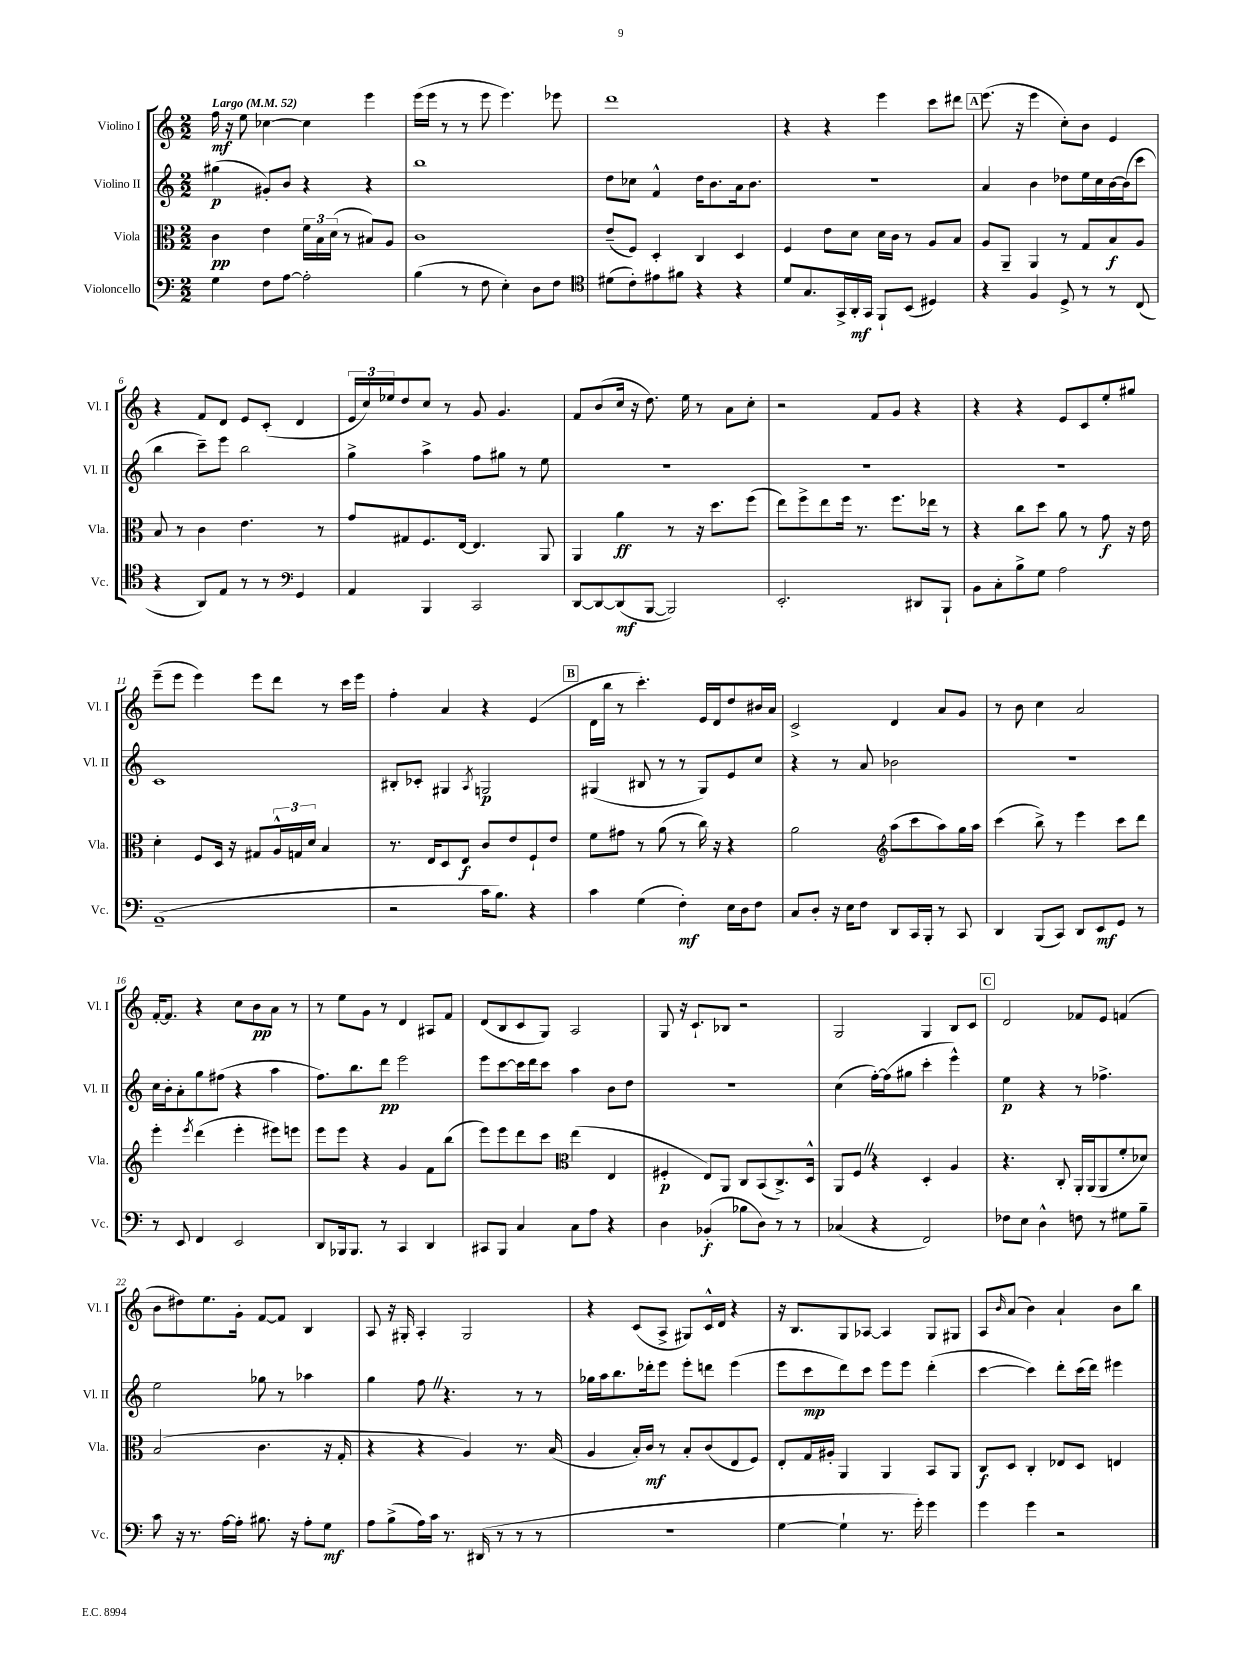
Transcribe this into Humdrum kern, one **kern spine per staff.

**kern	**dynam	**kern	**dynam	**kern	**dynam	**kern	**dynam
*part4	*part4	*part3	*part3	*part2	*part2	*part1	*part1
*staff4	*staff4	*staff3	*staff3	*staff2	*staff2	*staff1	*staff1
*I"Violoncello	*	*I"Viola	*	*I"Violino II	*	*I"Violino I	*
*I'Vc.	*	*I'Vla.	*	*I'Vl. II	*	*I'Vl. I	*
*clefF4	*	*clefC3	*	*clefG2	*	*clefG2	*
*k[]	*	*k[]	*	*k[]	*	*k[]	*
*M2/2	*	*M2/2	*	*M2/2	*	*M2/2	*
*MM52	*	*MM52	*	*MM52	*	*MM52	*
=1	=1	=1	=1	=1	=1	=1	=1
!	!	!	!	!	!	!LO:TX:a:B:t=Largo	!
4G\	.	4c\	pp	(4gg#X\	p	16ff\	mf
.	.	.	.	.	.	16r	.
.	.	.	.	.	.	8ee\	.
8F\L	.	4e\	.	8g#X'/L)	.	[4cc-X\	.
[8A\J	.	.	.	8b/J	.	.	.
2A'\]	.	24f\LL	.	4r	.	4cc-\]	.
.	.	24B\	.	.	.	.	.
.	.	(24d\JJ	.	.	.	.	.
.	.	8r	.	.	.	.	.
.	.	8B#X/L)	.	4r	.	4eee\	.
.	.	8A/J	.	.	.	.	.
=2	=2	=2	=2	=2	=2	=2	=2
(4B\	.	1c	.	1bb	.	(16eee\LL	.
.	.	.	.	.	.	16eee\JJ	.
.	.	.	.	.	.	8r	.
8r	.	.	.	.	.	8r	.
8F\	.	.	.	.	.	8eee\	.
4E'\)	.	.	.	.	.	4.eee\)	.
8D\L	.	.	.	.	.	.	.
8F\J	.	.	.	.	.	8eee-X\	.
=3	=3	=3	=3	=3	=3	=3	=3
*clefC4	*	*	*	*	*	*	*
(8d#X\L	.	(8e~/L	.	8dd\L	.	1ddd	.
8c'\)	.	8F/J)	.	8cc-X\J	.	.	.
8e#X\	.	4D'/	.	4f^^/	.	.	.
8f#X\J	.	.	.	.	.	.	.
4r	.	4C/	.	16dd\KL	.	.	.
.	.	.	.	8.b\	.	.	.
4r	.	4D/	.	16a\k	.	.	.
.	.	.	.	8.b\J	.	.	.
=4	=4	=4	=4	=4	=4	=4	=4
8d/L	.	4F/	.	1r	.	4r	.
8.G/	.	.	.	.	.	.	.
.	.	8e\L	.	.	.	4r	.
16GG^/L	.	.	.	.	.	.	.
16AA'/	mf	8d\J	.	.	.	.	.
16GG/JJ	.	.	.	.	.	.	.
8FF`/L	.	16d\LL	.	.	.	4eee\	.
.	.	16c\JJ	.	.	.	.	.
(8BB/J	.	8r	.	.	.	.	.
4D#X/)	.	8A/L	.	.	.	8ccc\L	.
.	.	8B/J	.	.	.	8ddd#X\J	.
!!LO:REH:place=s1:t=A
=5	=5	=5	=5	=5	=5	=5	=5
4r	.	8A/L	.	4a/	.	(8.eee\	.
.	.	8AA~/J	.	.	.	.	.
.	.	.	.	.	.	16r	.
4F/	.	4AA/	.	4b\	.	4eee\	.
8D^/	.	8r	.	8dd-X\L	.	8cc'\L)	.
8r	.	8G/L	.	16ee\L	.	8b\J	.
.	.	.	.	16cc\	.	.	.
8r	.	8B/	f	[16b\	.	4e/	.
.	.	.	.	(16b\J]	.	.	.
(8C/	.	8A/J	.	8ccc\J	.	.	.
!!LO:LB:g=z
=6	=6	=6	=6	=6	=6	=6	=6
4r	.	8B/	.	4bb\	.	4r	.
.	.	8r	.	.	.	.	.
8AA/L)	.	4c\	.	8ccc~\L)	.	8f/L	.
8E/J	.	.	.	8eee\J	.	8d/J	.
8r	.	4.e\	.	2bb\	.	8e/L	.
8r	.	.	.	.	.	(8c'/J	.
*clefF4	*	*	*	*	*	*	*
4GG/	.	.	.	.	.	4d/	.
.	.	8r	.	.	.	.	.
=7	=7	=7	=7	=7	=7	=7	=7
4AA/	.	8g/L	.	4gg^\	.	24e/LL	.
.	.	.	.	.	.	24cc/)	.
.	.	.	.	.	.	24ee-X/J	.
.	.	8G#X/	.	.	.	8dd/	.
4BBB/	.	8.F/	.	4aa^\	.	8cc/J	.
.	.	.	.	.	.	8r	.
.	.	[16E/Jk	.	.	.	.	.
2CC/	.	4.E/]	.	8ff\L	.	8g/	.
.	.	.	.	8gg#X\J	.	4.g/	.
.	.	.	.	8r	.	.	.
.	.	8AA/	.	8ee\	.	.	.
=8	=8	=8	=8	=8	=8	=8	=8
[8DD/L	.	4AA/	.	1r	.	8f/L	.
8DD/_	.	.	.	.	.	(8b/	.
(8DD/]	mf	4a\	ff	.	.	16cc/Jk	.
.	.	.	.	.	.	16r	.
[8BBB/J	.	.	.	.	.	8.dd\)	.
2BBB/])	.	8r	.	.	.	.	.
.	.	.	.	.	.	16ee\	.
.	.	16r	.	.	.	8r	.
.	.	8.dd\L	.	.	.	.	.
.	.	.	.	.	.	8a\L	.
.	.	(8ff\J	.	.	.	8cc'\J	.
=9	=9	=9	=9	=9	=9	=9	=9
2.EE'/	.	8ee\L)	.	1r	.	2r	.
.	.	8ff^\	.	.	.	.	.
.	.	8ee\	.	.	.	.	.
.	.	16ff\Jk	.	.	.	.	.
.	.	8.r	.	.	.	.	.
.	.	.	.	.	.	8f/L	.
.	.	8.ff\L	.	.	.	8g/J	.
8DD#X/L	.	.	.	.	.	4r	.
.	.	16ee-X\Jk	.	.	.	.	.
8BBB`/J	.	8r	.	.	.	.	.
=10	=10	=10	=10	=10	=10	=10	=10
8BB\L	.	4r	.	1r	.	4r	.
8C'\	.	.	.	.	.	.	.
8B^\	.	8cc\L	.	.	.	4r	.
8G\J	.	8dd\J	.	.	.	.	.
2A\	.	8a\	.	.	.	8e/L	.
.	.	8r	.	.	.	8c/	.
.	.	8g\	f	.	.	8ee'/	.
.	.	16r	.	.	.	8gg#X/J	.
.	.	16e\	.	.	.	.	.
!!LO:LB:g=z
=11	=11	=11	=11	=11	=11	=11	=11
(1AA~	.	4d'\	.	1c	.	(8eee~\L	.
.	.	.	.	.	.	8eee\J	.
.	.	8F/L	.	.	.	4eee\)	.
.	.	16D/Jk	.	.	.	.	.
.	.	16r	.	.	.	.	.
.	.	8G#X/L	.	.	.	8eee\L	.
.	.	24A^^/L	.	.	.	8ddd\J	.
.	.	24Gn/	.	.	.	.	.
.	.	24d/JJ	.	.	.	.	.
.	.	4B/	.	.	.	8r	.
.	.	.	.	.	.	16ccc\LL	.
.	.	.	.	.	.	16eee\JJ	.
=12	=12	=12	=12	=12	=12	=12	=12
2r	.	8.r	.	8B#X'/L	.	4ff'\	.
.	.	.	.	8c-X'/J	.	.	.
.	.	16E/KL	.	.	.	.	.
.	.	8D/	.	4G#X/	.	4a/	.
.	.	8E/J	f	.	.	.	.
.	.	.	.	8qA/	.	.	.
16c\KL	.	8c/L	.	2Gn/	p	4r	.
8.B\J)	.	.	.	.	.	.	.
.	.	8e/	.	.	.	.	.
4r	.	8F`/	.	.	.	(4e/	.
.	.	8e/J	.	.	.	.	.
!!LO:REH:place=s1:t=B
=13	=13	=13	=13	=13	=13	=13	=13
4c\	.	8f\L	.	(4G#X/	.	16d\LL	.
.	.	.	.	.	.	16bb\JJ	.
.	.	8g#X\J	.	.	.	8r	.
(4G\	.	8r	.	8B#X/	.	4.ccc'\)	.
.	.	(8a\	.	8r	.	.	.
4F'\)	mf	8r	.	8r	.	.	.
.	.	16cc\)	.	8G#/L)	.	16e/LL	.
.	.	16r	.	.	.	16d/J	.
16E\LL	.	4r	.	8e/	.	8dd/	.
16D\J	.	.	.	.	.	.	.
8F\J	.	.	.	8cc/J	.	16b#X/L	.
.	.	.	.	.	.	16a/JJ	.
=14	=14	=14	=14	=14	=14	=14	=14
8C/L	.	2a\	.	4r	.	2c^/	.
8D'/J	.	.	.	.	.	.	.
16r	.	.	.	8r	.	.	.
16E\KL	.	.	.	.	.	.	.
8F\J	.	.	.	8a/	.	.	.
*	*	*clefG2	*	*	*	*	*
8DD/L	.	(8aa\L	.	2b-X\	.	4d/	.
16CC/L	.	8ccc\	.	.	.	.	.
16BBB'/JJ	.	.	.	.	.	.	.
8r	.	8aa\)	.	.	.	8a/L	.
8CC/	.	16gg\L	.	.	.	8g/J	.
.	.	16aa\JJ	.	.	.	.	.
=15	=15	=15	=15	=15	=15	=15	=15
4DD/	.	(4ccc\	.	1r	.	8r	.
.	.	.	.	.	.	8b\	.
(8BBB/L	.	8bb^\)	.	.	.	4cc\	.
8CC/J)	.	8r	.	.	.	.	.
8DD/L	.	4eee\	.	.	.	2a/	.
8EE/	mf	.	.	.	.	.	.
8GG/J	.	8ccc\L	.	.	.	.	.
8r	.	8ddd\J	.	.	.	.	.
!!LO:LB:g=z
=16	=16	=16	=16	=16	=16	=16	=16
8r	.	4eee'\	.	16cc\LL	.	[16f'/KL	.
.	.	.	.	16b'\J	.	8.f/J]	.
8EE/	.	.	.	8a'\	.	.	.
.	.	8qeee/	.	.	.	.	.
4FF/	.	(4ddd\	.	8gg\	.	4r	.
.	.	.	.	(8ff#X\J	.	.	.
2EE/	.	4eee'\	.	4r	.	8cc\L	.
.	.	.	.	.	.	8b\	pp
.	.	8eee#X\L)	.	4aa\	.	8a\J	.
.	.	8eeen\J	.	.	.	8r	.
=17	=17	=17	=17	=17	=17	=17	=17
8DD/L	.	8eee\L	.	8.ff\L)	.	8r	.
16BBB-X/k	.	8eee\J	.	.	.	8ee\L	.
8.BBB-/J	.	.	.	8.bb\	.	.	.
.	.	4r	.	.	.	8g\J	.
8r	.	.	.	8ddd\J	pp	8r	.
4CC/	.	4g/	.	2eee\	.	4d/	.
4DD/	.	8f\L	.	.	.	8A#X/L	.
.	.	(8bb\J	.	.	.	8f/J	.
=18	=18	=18	=18	=18	=18	=18	=18
8CC#X/L	.	8eee\L)	.	8eee\L	.	(8d/L	.
8BBB/J	.	8eee\	.	[8ccc\	.	8B/	.
4C/	.	8ddd\	.	16ccc\L]	.	8c/	.
.	.	.	.	16ddd\J	.	.	.
.	.	8ccc\J	.	8ccc\J	.	8G/J)	.
*	*	*clefC3	*	*	*	*	*
8C\L	.	(4ee\	.	4aa\	.	2A/	.
8A\J	.	.	.	.	.	.	.
4r	.	4E/	.	8b\L	.	.	.
.	.	.	.	8dd\J	.	.	.
=19	=19	=19	=19	=19	=19	=19	=19
4D\	.	4F#X'/	p	1r	.	8G/	.
.	.	.	.	.	.	16r	.
.	.	.	.	.	.	8.c`/L	.
(4BB-X'/	f	8E/L)	.	.	.	.	.
.	.	8AA/J	.	.	.	8B-X/J	.
8B-X\L	.	8C/L	.	.	.	2r	.
8D\J)	.	(8BB/	.	.	.	.	.
8r	.	8.C^/)	.	.	.	.	.
8r	.	.	.	.	.	.	.
.	.	16D^^/Jk	.	.	.	.	.
=20	=20	=20	=20	=20	=20	=20	=20
(4C-X/	.	8AA/L	.	(4cc\	.	2G/	.
.	.	8FZ/J	.	.	.	.	.
4r	.	4r	.	[16ff'\LL)	.	.	.
.	.	.	.	(16ff\J]	.	.	.
.	.	.	.	8gg#X\J	.	.	.
2FF/)	.	4D'/	.	4ccc'\	.	4G/	.
.	.	4A/	.	4eee^^\)	.	8B/L	.
.	.	.	.	.	.	8c/J	.
!!LO:REH:place=s1:t=C
=21	=21	=21	=21	=21	=21	=21	=21
8F-X\L	.	4.r	.	4ee\	p	2d/	.
8E\J	.	.	.	.	.	.	.
4D^^\	.	.	.	4r	.	.	.
.	.	8C'/	.	.	.	.	.
8Fn\	.	16AA'/LL	.	8r	.	8f-X/L	.
.	.	(16AA/J	.	.	.	.	.
8r	.	8AA/	.	4.ff-X^\	.	8e/J	.
8G#X\L	.	8f'/	.	.	.	(4fn/	.
8B~\J	.	8d-X/J)	.	.	.	.	.
!!LO:LB:g=z
=22	=22	=22	=22	=22	=22	=22	=22
8c\	.	(2B/	.	2ee\	.	8b\L	.
16r	.	.	.	.	.	8dd#X\)	.
8.r	.	.	.	.	.	.	.
.	.	.	.	.	.	8.ee\	.
[16A\LL	.	.	.	.	.	.	.
16A'\JJ]	.	.	.	.	.	16g'\Jk	.
8.B#X\	.	4.c\	.	8gg-X\	.	[8f/L	.
.	.	.	.	8r	.	8f/J]	.
16r	.	.	.	.	.	.	.
8A'\L	.	.	.	4aa-X\	.	4B/	.
8G\J	mf	16r	.	.	.	.	.
.	.	16G'/	.	.	.	.	.
=23	=23	=23	=23	=23	=23	=23	=23
8A\L	.	4r	.	4gg\	.	8A/	.
(8B^\	.	.	.	.	.	16r	.
.	.	.	.	.	.	16G#X'/	.
16A\L)	.	4r	.	8ffZ\	.	4A'/	.
16c\JJ	.	.	.	.	.	.	.
8.r	.	.	.	4.r	.	.	.
.	.	4A/)	.	.	.	2G#/	.
(16DD#X/	.	.	.	.	.	.	.
8r	.	.	.	.	.	.	.
8r	.	8.r	.	8r	.	.	.
8r	.	.	.	8r	.	.	.
.	.	(16B/	.	.	.	.	.
=24	=24	=24	=24	=24	=24	=24	=24
1r	.	4A/	.	16gg-X\LL	.	4r	.
.	.	.	.	16aa\J	.	.	.
.	.	.	.	8.bb\	.	.	.
.	.	16B'/LL)	.	.	.	(8c/L	.
.	.	16c/JJ	mf	16ddd-X'\k	.	.	.
.	.	8r	.	8eee\J	.	8A^/J	.
.	.	8B'/L	.	8eee'\L	.	8G#X/L)	.
.	.	(8c/	.	8dddn\J	.	16c^^/L	.
.	.	.	.	.	.	16d/JJ	.
.	.	8E/	.	(4eee\	.	4r	.
.	.	8F/J)	.	.	.	.	.
=25	=25	=25	=25	=25	=25	=25	=25
[4G\	.	8E'/L	.	8eee\L	.	16r	.
.	.	.	.	.	.	8.B/L	.
.	.	16G/L	.	8ccc\	mp	.	.
.	.	16A#X'/JJ	.	.	.	.	.
4G`\]	.	4AA/	.	8ddd\)	.	8G/	.
.	.	.	.	8ccc\J	.	[8A-X/J	.
8.r	.	4AA/	.	8eee\L	.	4A-/]	.
.	.	.	.	8eee\J	.	.	.
16g'\)	.	.	.	.	.	.	.
4g\	.	8BB/L	.	(4ddd'\	.	8G/L	.
.	.	8AA/J	.	.	.	8G#X/J	.
=26	=26	=26	=26	=26	=26	=26	=26
4g\	.	8C/L	f	[4ccc\	.	8A/L	.
.	.	.	.	.	.	16qqb/	.
.	.	8D/J	.	.	.	(8a/J	.
4g\	.	4C'/	.	4ccc\])	.	4b\)	.
2r	.	8E-X/L	.	8ddd'\L	.	4a`/	.
.	.	8D/J	.	(16ccc\L	.	.	.
.	.	.	.	16ddd\JJ)	.	.	.
.	.	4En/	.	4eee#X\	.	8b\L	.
.	.	.	.	.	.	8bb\J	.
==	==	==	==	==	==	==	==
*-	*-	*-	*-	*-	*-	*-	*-
